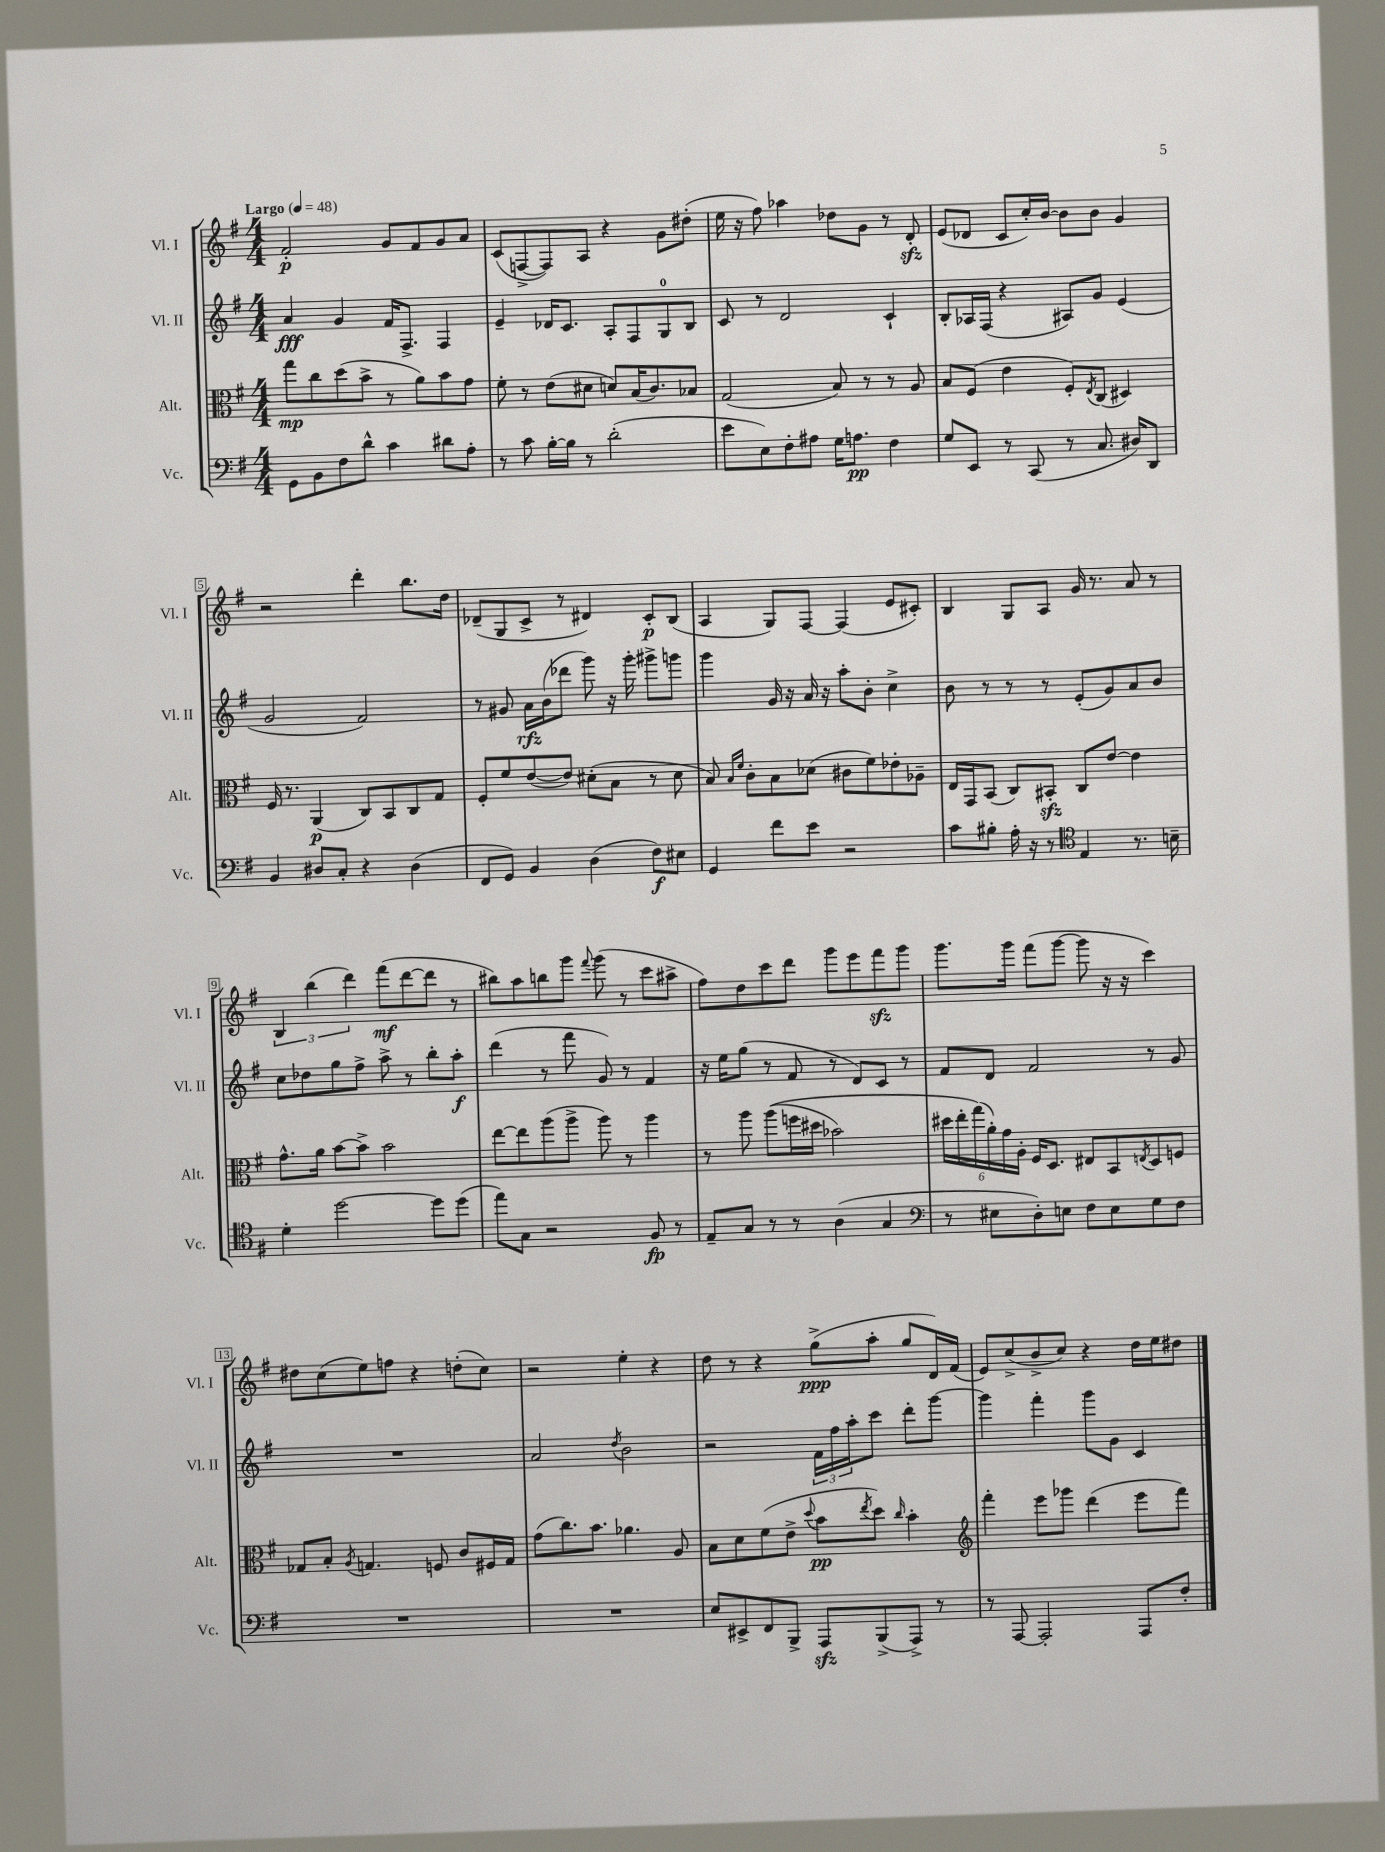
<<
\new StaffGroup <<
\new Staff = "s0" \with { instrumentName = "Vl. I" shortInstrumentName = "Vl. I" } {
    \clef treble \key g \major \numericTimeSignature \time 4/4 \tempo "Largo" 4 = 48
    fis'2-.\p g'8 fis'8 g'8 a'8 |
    c'8( f8~-> f8) a8 r4 g'8 dis''8-.( |
    e''16 r16 fis''8) aes''4 des''8 g'8 r8 d'8-.\sfz |
    e'8( des'8 c'8 c''16-.) b'16~ b'8 b'8 g'4 |
    r2 d'''4-. b''8. d''16 |
    des'8--( g8 c'8-> r8 dis'4) c'8-.\p b8( |
    a4 g8) fis8~ fis4( e'8 cis'8-.) |
    b4 g8 a8 g'16 r8. a'8 r8 |
    \tuplet 3/2 { b4 b''4( d'''4) } fis'''8\mf( d'''8~ d'''8 r8 |
    bis''8) a''8 b''8 g'''8 \appoggiatura { fis'''8 } g'''8( r8 c'''8 ais''8-> |
    fis''8) d''8 c'''8 d'''8 g'''8 e'''8 fis'''8\sfz g'''8 |
    g'''8. g'''16 fis'''8( g'''8~ g'''8 r16 r16 c'''4) |
    dis''8 c''8( e''8) f''8 r4 d''8-.( c''8) |
    r2 e''4-. r4 |
    d''8 r8 r4 g''8->\ppp( a''8-. g''8 d'16) fis'16( |
    e'8) c''8->( b'8-> c''8) r4 d''16 e''16 dis''8 \bar "|." |
}
\new Staff = "s1" \with { instrumentName = "Vl. II" shortInstrumentName = "Vl. II" } {
    \clef treble \key g \major \numericTimeSignature \time 4/4
    a'4\fff g'4 fis'16 fis8.-> fis4 |
    e'4-- des'16 c'8. a8-. fis8 g8-0 b8 |
    c'8 r8 d'2 c'4-! |
    b8-. aes16 fis16( r4 ais8) g'8 e'4( |
    g'2 fis'2) |
    r8 gis'8 a'16\rfz b'16( des'''8 g'''8) r16 g'''16-. gis'''8-> g'''8 |
    g'''4 g'16 r16 a'16 r16 a''8-. b'8-. c''4-> |
    b'8 r8 r8 r8 e'8-.( g'8) a'8 b'8 |
    c''8 des''8 g''8 fis''8-> a''8-> r8 b''8-. a''8-.\f |
    d'''4( r8 fis'''8 g'8) r8 fis'4 |
    r16 e''16 g''8( r8 fis'8 r8 d'8) c'8 r8 |
    fis'8 d'8 fis'2 r8 g'8 |
    R1 |
    a'2 \acciaccatura { d''8 } b'2 |
    r2 \tuplet 3/2 { fis'16 fis''16 a''16-. } c'''8 d'''8-. g'''8~ |
    g'''4 fis'''4-. g'''8 g'8 c'4 \bar "|." |
}
\new Staff = "s2" \with { instrumentName = "Alt." shortInstrumentName = "Alt." } {
    \clef alto \key g \major \numericTimeSignature \time 4/4
    g''8\mp c''8 d''8( b'8-> r8 a'8) b'8 g'8 |
    fis'8-. r8 e'8( dis'8 d'8) b16( c'8.) bes8 |
    g2( b8) r8 r8 a8 |
    b8 fis8( e'4 fis8-.) \acciaccatura { e8 } c8( dis4) |
    fis16 r8. a,4\p( c8) b,8 c8 g8 |
    fis8-. fis'8 e'8~( e'8) dis'8-.( b8 r8 dis'8 |
    b8) \grace { b16 fis'16 } c'8-. b8 des'8( cis'8 fis'8) ees'8-. aes8-- |
    e16 g,16 b,8( c8) bis,8-.\sfz c8 e'8~ e'4 |
    g'8.-^ a'16 b'8~ b'8-> b'2 |
    e''8~ e''8 a''8( a''8-> a''8) r8 a''4 |
    r8 a''8 a''8(\( f''16 dis''16 bes'2) |
    \tuplet 6/4 { dis''16 e''16-. g''16(\) a'16-.) g'16 a16-. } fis16 d8. eis8 b,8 \acciaccatura { e8 } d8 f8 |
    ges8 b8-. \acciaccatura { a8 } g4. f8 c'8 fis16 g16 |
    g'8( c''8.) b'8. aes'4. a8 |
    b8 d'8 fis'8( e'8-> \appoggiatura { d''8 } b'8\pp \acciaccatura { e''8 } d''8) \grace { c''16 } b'4-. |
    \clef treble fis'''4-. e'''8 ges'''8 d'''4( e'''8 fis'''8) \bar "|." |
}
\new Staff = "s3" \with { instrumentName = "Vc." shortInstrumentName = "Vc." } {
    \clef bass \key g \major \numericTimeSignature \time 4/4
    g,8 b,8 fis8 d'8-^ c'4 dis'8 a8-. |
    r8 c'8 b16~-. b16 r8 d'2-.( |
    e'8 e8) fis8-. ais8 g16 a8.\pp fis4 |
    g8 e,8 r8 c,8( r8 c8. dis16) d,8 |
    b,4 dis8 c8-. r4 dis4( |
    fis,8 g,8) b,4 d4( fis8\f) eis8 |
    g,4 fis'8 e'8 r2 |
    c'8 bis8-. a16-. r16 r8 \clef tenor e4 r8. b16-- |
    d'4-. d''2~ d''8 d''8( |
    e''8) g8 r2 fis8\fp r8 |
    e8-- g8 r8 r8 a4( g4 |
    \clef bass r8 eis8 d8-.) e8 fis8 e8 g8 fis8 |
    R1 |
    R1 |
    e8 eis,8-> fis,8 b,,8-> a,,8\sfz b,,8->( a,,8->) r8 |
    r8 a,,8~ a,,2-. a,,8 fis8-. \bar "|." |
}
>>
>>
\layout { \context { \Score \override BarNumber.stencil = #(make-stencil-boxer 0.1 0.3 ly:text-interface::print) } }
